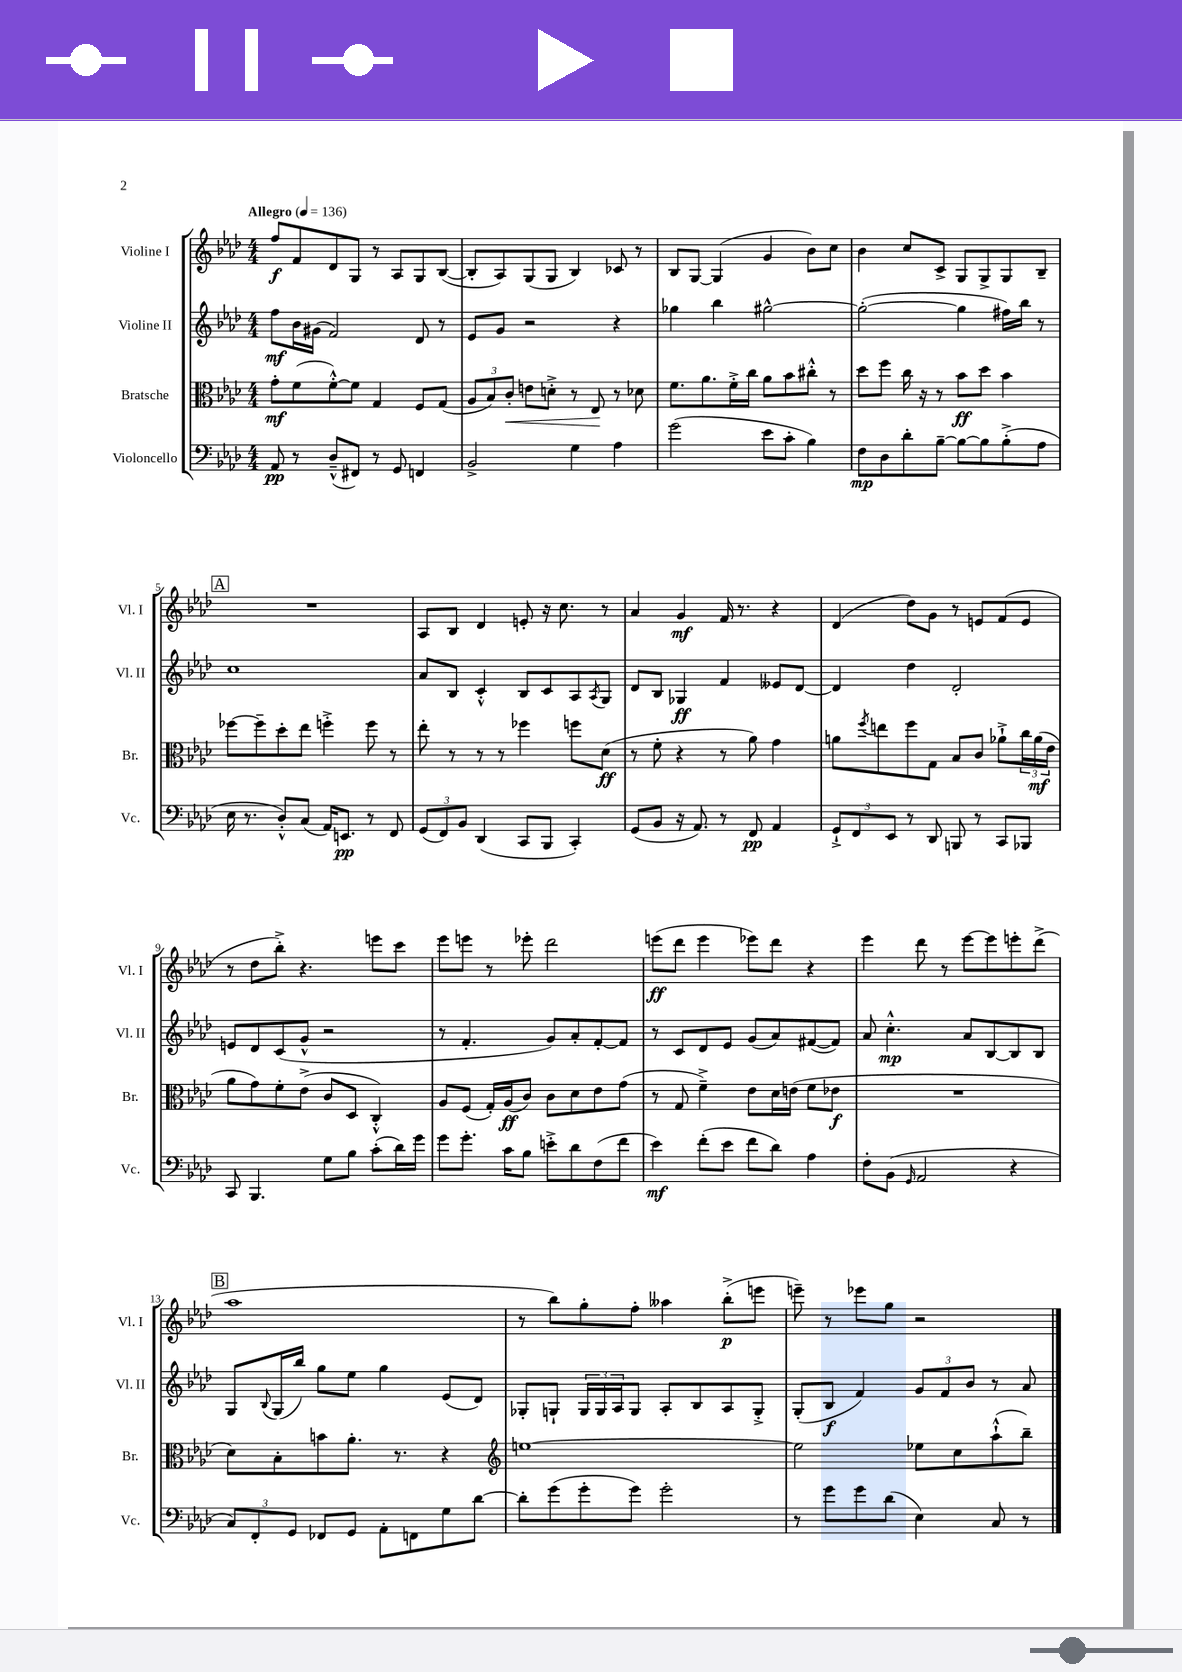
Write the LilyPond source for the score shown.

<<
\new StaffGroup <<
\new Staff = "s0" \with { instrumentName = "Violine I" shortInstrumentName = "Vl. I" } {
    \clef treble \key aes \major \numericTimeSignature \time 4/4 \tempo "Allegro" 4 = 136
    f''8\f f'8 des'8 g8 r8 aes8 g8 bes8~( |
    bes8-. aes8) g8( g8 bes4) ces'8 r8 |
    bes8 g8~ g4( g'4 bes'8) c''8 |
    bes'4 c''8 c'8-> g8 g8-> g8 bes8-- |
    \mark \markup { \box "A" } R1 |
    aes8 bes8 des'4 e'8-. r16 c''8. r8 |
    aes'4 g'4\mf f'16 r8. r4 |
    des'4( des''8) g'8 r8 e'8 f'8( e'8 |
    r8 des''8 bes''8-.->) r4. e'''8 c'''8 |
    ees'''8 e'''8 r8 ees'''8-. des'''2 |
    e'''8\ff( des'''8 e'''4 ees'''8) des'''8 r4 |
    ees'''4 des'''8 r8 ees'''8~ ees'''8 e'''8-. des'''8->( |
    \mark \markup { \box "B" } aes''1 |
    r8 bes''8) g''8-. f''8-. aeses''4 bes''8-.->\p( e'''8 |
    e'''8--) r8 ees'''8 g''8 r2 \bar "|." |
}
\new Staff = "s1" \with { instrumentName = "Violine II" shortInstrumentName = "Vl. II" } {
    \clef treble \key aes \major \numericTimeSignature \time 4/4
    f''8\mf bes'16 gis'16( f'2) des'8 r8 |
    ees'8 g'8 r2 r4 |
    ges''4 bes''4 gis''2~-^ |
    gis''2~-.( gis''4 fis''16) bes''16 r8 |
    \mark \markup { \box "A" } c''1 |
    aes'8 bes8 c'4-.-^ bes8 c'8 aes8 \acciaccatura { aes8 } g8 |
    des'8 bes8 ges4\ff f'4 eeses'8 des'8~ |
    des'4 des''4 des'2-. |
    e'8 des'8 c'8( g'8-^ r2 |
    r8 f'4.-. g'8) aes'8-. f'8~-. f'8 |
    r8 c'8 des'8 ees'8 g'8( aes'8) fis'8~( fis'8) |
    aes'8 c''4.-.-^\mp aes'8 bes8~ bes8 bes8 |
    \mark \markup { \box "B" } g8 \appoggiatura { bes8 } g16( bes''16) g''8 ees''8 g''4 ees'8( des'8) |
    ges8-. g8-! \tuplet 3/2 { g16 g16 aes16 } g8 aes8-. bes8 aes8 g8-.-> |
    g8-.( bes8\f f'4) \tuplet 3/2 { g'8 f'8 bes'8 } r8 aes'8 \bar "|." |
}
\new Staff = "s2" \with { instrumentName = "Bratsche" shortInstrumentName = "Br." } {
    \clef alto \key aes \major \numericTimeSignature \time 4/4
    g'8-.\mf f'8( f'8~-.-^) f'8 g4 f8 g8( |
    \tuplet 3/2 { aes8 bes8) c'8-.\< } e'8 d'8-.-> r8 ees8\! r8 des'8 |
    f'8. aes'8. f'16-.-> c''16 aes'8 bes'8 cis''8-.-^ r8 |
    des''8 f''8 c''16 r16 r8 bes'8\ff des''8 bes'4 |
    \mark \markup { \box "A" } fes''8~ fes''8-- des''8-. ees''8 f''4-.-> f''8 r8 |
    ees''8-. r8 r8 r8 fes''4 f''8 des'8\ff( |
    r8 f'8-. r4 r8 aes'8) g'4 |
    a'8 \acciaccatura { f''8 } e''8 f''8 g8 bes8 c'8 aes'8-!-> \tuplet 3/2 { c''16 aes'16\mf( ees'16 } |
    aes'8 g'8) f'8-. ees'8->( c'8 des8 c4-.-^) |
    aes8 f8( g16-.) aes16\ff( c'8) c'8 des'8 ees'8 g'8( |
    r8 g8 f'4--->) ees'8 des'16 e'16( f'8 ees'8\f |
    R1 |
    \mark \markup { \box "B" } des'8) bes8-. b'8 aes'8.-. r8. r4 |
    \clef treble e''1~ |
    e''2 ees''8 c''8 aes''8-!-^( bes''8--) \bar "|." |
}
\new Staff = "s3" \with { instrumentName = "Violoncello" shortInstrumentName = "Vc." } {
    \clef bass \key aes \major \numericTimeSignature \time 4/4
    aes,8\pp r8 des8---^( fis,8) r8 g,8 f,4 |
    bes,2-> g4 aes4 |
    g'2( ees'8 c'8-. bes4) |
    f8\mp des8 des'8-. bes8~-- bes8~ bes8 bes8-.->( aes8 |
    \mark \markup { \box "A" } ees16 r8. des8-.-^) c8( aes,16) e,8.\pp r8 f,8 |
    \tuplet 3/2 { g,8( f,8) bes,8 } des,4( c,8 bes,,8 c,4-.) |
    g,8( bes,8 r16 aes,8.) r8 f,8\pp aes,4 |
    \tuplet 3/2 { g,8-!-> f,8 ees,8 } r8 des,8 b,,8 r8 c,8 bes,,8 |
    c,8 bes,,4. g8 bes8 c'8-.( des'16) g'16 |
    g'8 g'8.-. c'16 bes8 e'8-.-> des'8 f8( f'8 |
    ees'4\mf) f'8-.( ees'8 f'8 des'8) aes4 |
    f8-. bes,8( \grace { g,16 } aes,2 r4 |
    \mark \markup { \box "B" } \tuplet 3/2 { c8) f,8-. g,8 } fes,8 g,8 aes,8-. f,8 g8 des'8~ |
    des'8-. g'8( g'8-. g'8) g'2-. |
    r8 g'8 g'8 des'8( ees4) c8 r8 \bar "|." |
}
>>
>>
